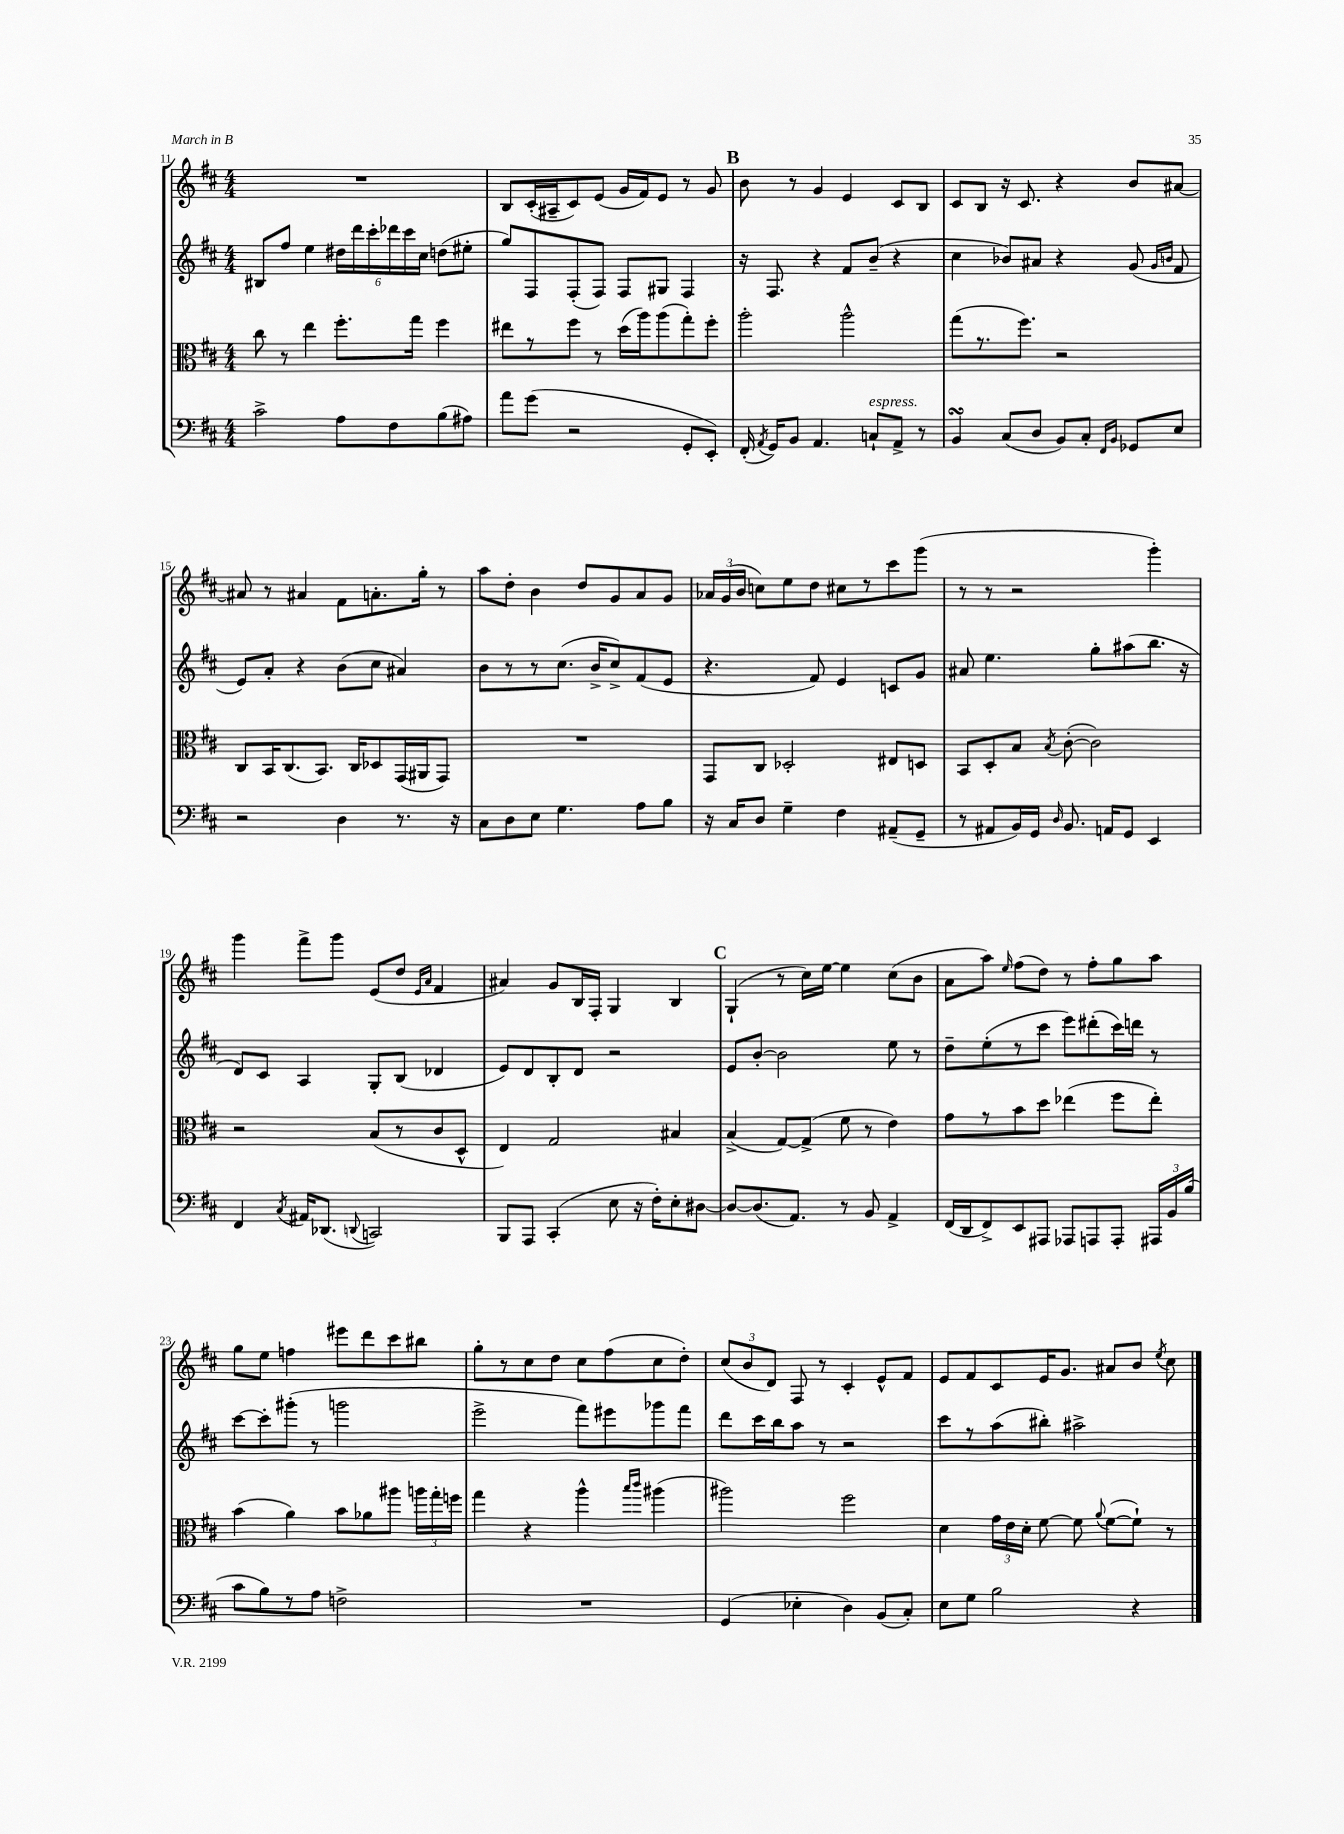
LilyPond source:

<<
\new StaffGroup <<
\new Staff = "s0" {
    \clef treble \key d \major \numericTimeSignature \time 4/4
    \autoBeamOff R1 |
    b8[ cis'16-.( ais16-- cis'8) e'8]( g'16[ fis'16) e'8] r8 g'8 |
    \mark \markup { \bold "B" } b'8 r8 g'4 e'4 cis'8[ b8] |
    cis'8[ b8] r16 cis'8. r4 b'8[ ais'8]~ |
    ais'8 r8 ais'4 fis'8[ a'8.-. g''16]-. r8 |
    a''8[ d''8]-. b'4 d''8[ g'8 a'8 g'8] |
    \tuplet 3/2 { aes'16[ g'16( b'16] } c''8[) e''8 d''8] cis''8[ r8 cis'''8 g'''8]( |
    r8 r8 r2 g'''4-.) |
    g'''4 fis'''8[-> g'''8] e'8[( d''8] \grace { e'16[ a'16] } fis'4 |
    ais'4) g'8[ b16 fis16]-. g4 b4 |
    \mark \markup { \bold "C" } g4-!( r8 cis''16[) e''16]~ e''4 cis''8[( b'8] |
    a'8[ a''8]) \grace { e''16 } fis''8[( d''8]) r8 fis''8[-. g''8 a''8] |
    g''8[ e''8] f''4 eis'''8[ d'''8 cis'''8 bis''8] |
    g''8[-. r8 cis''8 d''8] cis''8[ fis''8( cis''8 d''8]-.) |
    \tuplet 3/2 { cis''8[( b'8 d'8]) } fis8 r8 cis'4-. e'8[-^ fis'8] |
    e'8[ fis'8 cis'8 e'16 g'8.] ais'8[ b'8] \acciaccatura { e''8 } cis''8 \bar "|." |
}
\new Staff = "s1" {
    \clef treble \key d \major \numericTimeSignature \time 4/4
    \autoBeamOff bis8[ fis''8] e''4 \tuplet 6/4 { dis''16[ d'''16 cis'''16-. des'''16 cis'''16 cis''16] } d''8[( eis''8]-. |
    g''8[) fis8 fis8-.( fis8]) fis8[ gis8] fis4 |
    \mark \markup { \bold "B" } r16 fis8. r4 fis'8[ b'8]--( r4 |
    cis''4 bes'8[) ais'8] r4 g'8( \grace { g'16[ b'16] } fis'8 |
    e'8[) a'8]-. r4 b'8[( cis''8] ais'4) |
    b'8[ r8 r8 cis''8.]( b'16[-> cis''8->) fis'8( e'8] |
    r4. fis'8) e'4 c'8[ g'8] |
    ais'8 e''4. g''8[-. ais''8( b''8.] r16 |
    d'8[) cis'8] a4 g8[-. b8]( des'4 |
    e'8[) d'8 b8-. d'8] r2 |
    \mark \markup { \bold "C" } e'8[ b'8]~-. b'2 e''8 r8 |
    d''8[-- e''8-.( r8 cis'''8] e'''8[) dis'''8-.( cis'''16) d'''16] r8 |
    cis'''8[~ cis'''8-. gis'''8]-.( r8 g'''2 |
    e'''2-> fis'''8[) eis'''8 ges'''8 fis'''8] |
    d'''8[ cis'''16 b''16 a''8] r8 r2 |
    cis'''8[ r8 a''8( bis''8]-.) ais''2-> \bar "|." |
}
\new Staff = "s2" {
    \clef alto \key d \major \numericTimeSignature \time 4/4
    \autoBeamOff cis''8 r8 e''4 fis''8.[-. g''16] fis''4 |
    eis''8[ r8 fis''8] r8 d''16[( a''16) a''8( g''8-.) fis''8]-. |
    \mark \markup { \bold "B" } a''2-. a''2-^ |
    g''8[( r8. fis''8.]) r2 |
    cis8[ b,16 cis8.( b,8.]) cis16[ des8 g,16( ais,16 g,8]) |
    R1 |
    g,8[ cis8] des2-. eis8[ d8] |
    b,8[ d8-. b8] \acciaccatura { b8 } cis'8~-.( cis'2) |
    r2 b8[( r8 cis'8 d8]-^ |
    e4) g2 bis4 |
    \mark \markup { \bold "C" } b4->( g8[~) g8]->( fis'8 r8 e'4) |
    g'8[ r8 b'8 d''8] ees''4( fis''8[ ees''8]-.) |
    b'4( a'4) b'8[ aes'8 ais''8] \tuplet 3/2 { a''16[ g''16-. f''16] } |
    g''4 r4 a''4-^ \grace { b''16[ cis'''16] } ais''4( |
    ais''2) fis''2 |
    d'4 \tuplet 3/2 { g'16[ e'16 d'16]-. } fis'8~ fis'8 \appoggiatura { a'8 } fis'8[~( fis'8]-!) r8 \bar "|." |
}
\new Staff = "s3" {
    \clef bass \key d \major \numericTimeSignature \time 4/4
    \autoBeamOff cis'2-> a8[ fis8 b8( ais8]) |
    a'8[ g'8]( r2 g,8[-. e,8]-.) |
    \mark \markup { \bold "B" } fis,16-.( \acciaccatura { a,8 } g,16[) b,8] a,4. c8[-!^\markup { \italic "espress." } a,8]-> r8 |
    b,4\turn cis8[( d8] b,8[) cis8]-. \grace { fis,16[ b,16] } ges,8[ e8] |
    r2 d4 r8. r16 |
    cis8[ d8 e8] g4. a8[ b8] |
    r16 cis16[ d8] g4-- fis4 ais,8[--( g,8]-- |
    r8 ais,8[ b,16) g,16] \grace { d16 } b,8. a,16[ g,8] e,4 |
    fis,4 \acciaccatura { cis8 } ais,16[ des,8.]( \appoggiatura { d,8 } c,2) |
    b,,8[ a,,8] cis,4-.( e8 r16 fis16[-.) e8-. dis8]~ |
    \mark \markup { \bold "C" } dis8[~ dis8.( a,8.]) r8 b,8 a,4-> |
    fis,16[( d,16 fis,8->) e,8 ais,,8] aes,,8[ a,,8 a,,8]-. \tuplet 3/2 { ais,,16[ b,16 b16]( } |
    cis'8[ b8) r8 a8] f2-> |
    R1 |
    g,4( ees4-. d4) b,8[( cis8]-.) |
    e8[ g8] b2 r4 \bar "|." |
}
>>
>>
\layout { \context { \Score currentBarNumber = #11 } }
